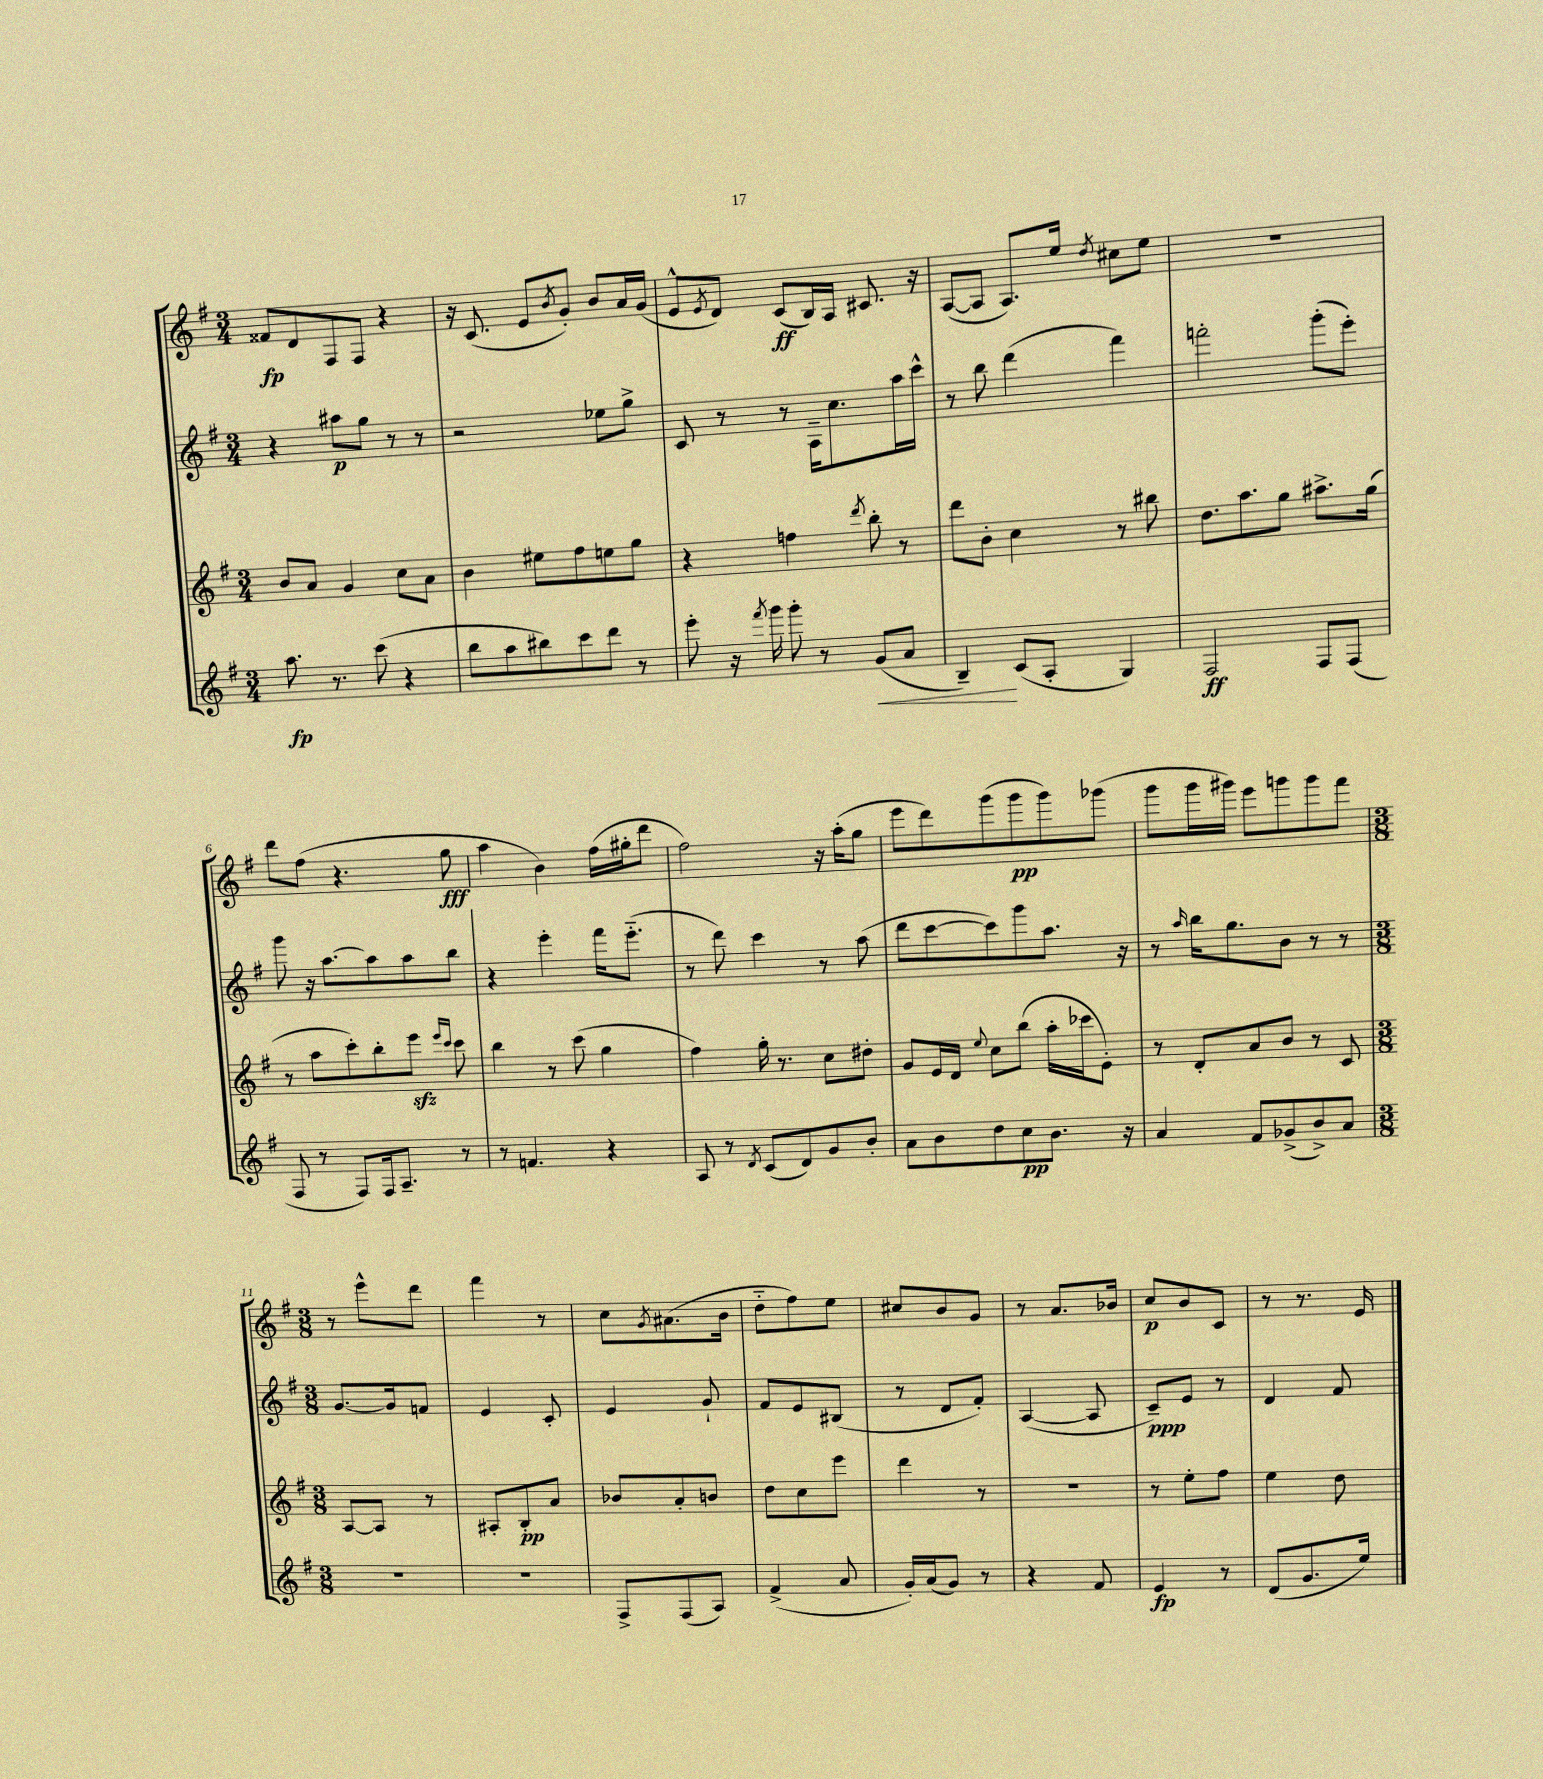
<<
\new StaffGroup <<
\new Staff = "s0" {
    \clef treble \key g \major \numericTimeSignature \time 3/4
    fisis'8\fp d'8 fis8 fis8 r4 |
    r16 c'8.( e'8 \acciaccatura { b'8 } g'8-.) b'8 a'16 g'16( |
    e'8-^ \acciaccatura { e'8 } d'8) c'8\ff( b16) a16 cis'8. r16 |
    a8~( a8 a8.) e''16 \acciaccatura { d''8 } cis''8 e''8 |
    R2. |
    d'''8 fis''8( r4. g''8\fff |
    a''4 b'4) fis''16( gis''16-. d'''8 |
    fis''2) r16 a''16-.( g''8 |
    e'''8 d'''8) g'''8( g'''8\pp g'''8) ges'''8( |
    g'''8 g'''16 gis'''16) e'''8 g'''8 g'''8 fis'''8 |
    \numericTimeSignature \time 3/8 r8 e'''8-^ d'''8 |
    fis'''4 r8 |
    c''8 \acciaccatura { g'8 } ais'8.( b'16 |
    d''8-_ fis''8) e''8 |
    cis''8 b'8 g'8 |
    r8 a'8. bes'16 |
    c''8\p b'8 c'8 |
    r8 r8. e'16 \bar "|." |
}
\new Staff = "s1" {
    \clef treble \key g \major \numericTimeSignature \time 3/4
    r4 ais''8\p g''8 r8 r8 |
    r2 ees''8 g''8-> |
    c'8 r8 r8 a16-- c''8. a''16 c'''16-^ |
    r8 b''8 d'''4( fis'''4) |
    f'''2-. g'''8-.( e'''8-.) |
    g'''8 r16 a''8.~ a''8 a''8 b''8 |
    r4 e'''4-. fis'''16 e'''8.-_( |
    r8 d'''8) c'''4 r8 a''8( |
    d'''8 c'''8~ c'''8) g'''8 a''8. r16 |
    r8 \grace { a''16 } b''16 g''8. b'8 r8 r8 |
    \numericTimeSignature \time 3/8 g'8.~ g'16 f'8 |
    e'4 c'8-. |
    e'4 g'8-! |
    fis'8 e'8 bis8( |
    r8 d'8 fis'8-.) |
    a4~( a8 |
    c'8--\ppp) e'8 r8 |
    d'4 fis'8 \bar "|." |
}
\new Staff = "s2" {
    \clef treble \key g \major \numericTimeSignature \time 3/4
    b'8 a'8 g'4 c''8 a'8 |
    b'4 eis''8 fis''8 e''8 g''8 |
    r4 f''4 \acciaccatura { d'''8 } b''8-. r8 |
    d'''8 b'8-. c''4 r8 bis''8 |
    d''8. a''8. g''8 ais''8.-> g''16( |
    r8 a''8 c'''8-.) b''8-. e'''8\sfz \grace { e'''16 c'''16 } c'''8 |
    b''4 r8 c'''8( g''4 |
    fis''4) g''16-. r8. c''8 dis''8-. |
    g'8 e'16 d'16 \appoggiatura { e''8 } c''8 b''8( a''16-. ces'''16 e'8-.) |
    r8 d'8-. a'8 b'8 r8 c'8 |
    \numericTimeSignature \time 3/8 a8~ a8 r8 |
    ais8-. b8-.\pp a'8 |
    bes'8 a'8-. b'8 |
    d''8 c''8 e'''8 |
    d'''4 r8 |
    R4. |
    r8 e''8-. fis''8 |
    e''4 d''8 \bar "|." |
}
\new Staff = "s3" {
    \clef treble \key g \major \numericTimeSignature \time 3/4
    a''8.\fp r8. c'''8( r4 |
    b''8 a''8 bis''8) c'''8 d'''8 r8 |
    e'''8-. r16 \acciaccatura { fis'''8 } g'''16 g'''8-. r8 g'8\<( a'8 |
    b4--\!) c'8( a8-. g4) |
    fis2\ff fis8 fis8( |
    fis8 r8 fis8) fis16 a8.-- r8 |
    r8 f'4. r4 |
    a8 r8 \acciaccatura { d'8 } c'8( d'8) g'8 b'8-. |
    a'8 b'8 d''8 c''8\pp b'8. r16 |
    a'4 fis'8 ges'8->( b'8->) a'8 |
    \numericTimeSignature \time 3/8 R4. |
    R4. |
    fis8-> fis8( a8) |
    fis'4->( a'8 |
    g'16-.) a'16( g'8) r8 |
    r4 fis'8 |
    e'4\fp r8 |
    d'8( g'8. e''16) \bar "|." |
}
>>
>>
